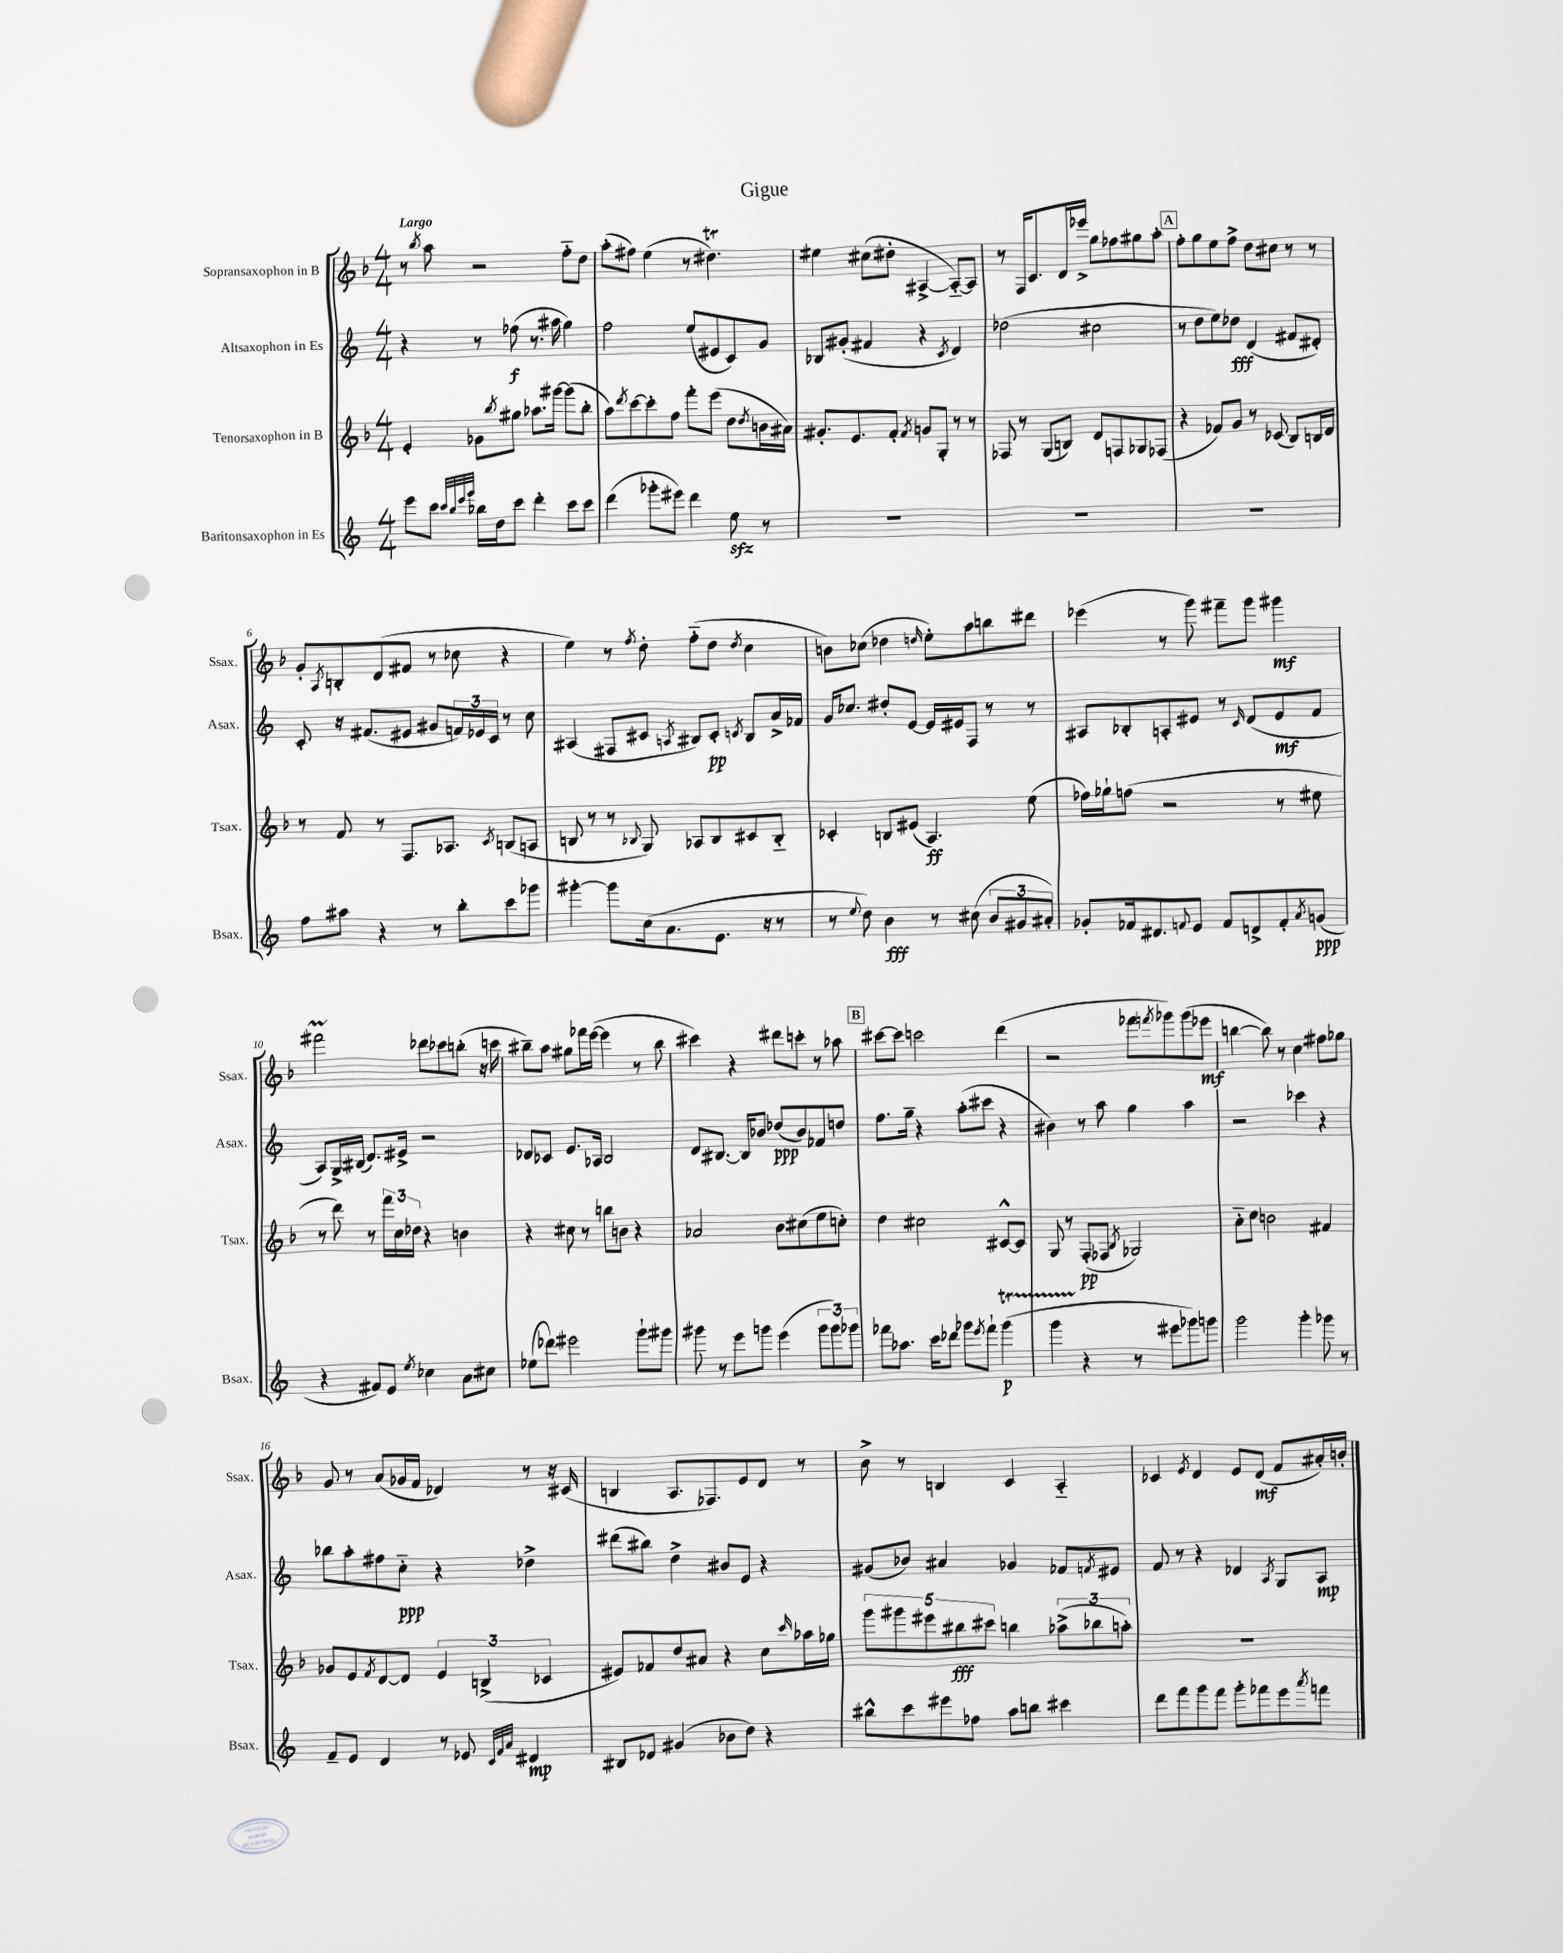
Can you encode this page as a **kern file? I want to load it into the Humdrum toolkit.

**kern	**kern	**kern	**kern
*staff4	*staff3	*staff2	*staff1
*clefG2	*clefG2	*clefG2	*clefG2
*k[]	*k[b-]	*k[]	*k[b-]
*M4/4	*M4/4	*M4/4	*M4/4
8eee	4e'	4r	8r
.	.	.	8qbb-
8ccc	.	.	8aa
32qqccc	.	.	.
32qqbb	.	.	.
32qqeee	.	.	.
32qqggg	.	.	.
16bb-	8g-	8r	2r
16dd	.	.	.
.	8qbb-	.	.
8ccc	8gg#	(8ff-	.
4ddd'	8.aa-	8.r	.
.	[16ggg#	16aa#	.
8ccc	(8ggg#]	4gg)	8ff'~
8ccc	8bb-'	.	8dd
=	=	=	=
(4ddd	8aa)	2ff	(8aa'
.	8qddd	.	.
.	[8ccc	.	8ff#)
8ggg-'	8ccc']	.	(4ee
8eee#)	8ff	.	.
4ddd	8fff'	(8ee	8r
.	(8eee	8e#	4.dd#)
8ee	8dd	8c)	.
.	8qdd	.	.
8r	16b	8g	.
.	16a#)	.	.
=	=	=	=
1r	8.g#'	8B-	4ee#
.	.	(8g#'	.
.	8.e	.	.
.	.	4f#	(8cc#
.	8f'	.	8dd#'
.	8qf	.	.
.	8g	4r	[4A#^
.	8G'	.	.
.	.	8qc	.
.	8r	4d)	8A#'~_)
.	8r	.	8A#]
=	=	=	=
1r	8F-	(2dd-	8r
.	8r	.	16F
.	.	.	8.c
.	(8G	.	.
.	8B)	.	16d
.	.	.	16eee-^
.	8d	2cc#	8gg
.	8F	.	8ff-
.	8G-	.	8gg#
.	(8F-	.	8aa'
=	=	=	=
1r	4r	8r	8ff'
.	.	8dd	8gg
.	8f-)	8ee)	8ee
.	8g	8dd-	8ff^
.	8r	(4d	8dd
.	(8c-	.	8cc#
.	8B-)	8f#	8r
.	16B	8d#')	8r
.	16d	.	.
=	=	=	=
8ff	8r	8c'	8g'
.	.	.	8qA
8aa#	8f	16r	8B'
.	.	(8.f#	.
4r	8r	.	(8d
.	8.F	8e#	8f#
8r	.	8g#	8r
.	8.A-	.	.
8bb'	.	24f)	8cc-
.	.	24e-	.
.	.	24c	.
.	8qc	.	.
8ccc	(8B	8r	4r
8ggg-	8A	8cc	.
=	=	=	=
[4ggg#'	8B	(4A#	4ee)
.	8r	.	.
8ggg#]	8r	8F#	8r
.	8qqB-	.	8qff
(16cc	8G)	8c#	8dd'
8.a	.	.	.
.	.	8qA	.
.	8A-	8B#)	(8ff'~
8.e	8B-	8c#'	8dd
.	.	8qc	8qdd
.	8c#	8B#	4cc
16r	.	.	.
8r	8B-'~	16a^	.
.	.	16f-	.
=	=	=	=
8r	4c-'	16g	8b)
.	.	8.cc-	.
8qqee	.	.	.
8dd)	.	.	(8cc-
4b	8B	8dd#'	4dd-
.	(8e#	[8e	.
.	.	.	16qqdd
8r	4.A)	16e]	8ee')
.	.	16e#	.
(8cc#	.	8F	8aa
12b	.	8r	8bb
12g#	.	.	.
.	(8ee	8r	8ddd#
12a#')	.	.	.
=	=	=	=
8g-'	16ff-)	8A#	(4eee-
.	16gg-`	.	.
16f-	(8ff	8B-'	.
8.d#	.	.	.
.	2r	8A'	8r
8qqf	.	.	.
8e	.	8e#	8ggg)
8f	.	8r	8fff#~
.	.	16qqc	.
8d^	.	(8d	8ggg
8f'	8r	8e#	4ggg#
8qa	.	.	.
(8g	8ee#	8f	.
=	=	=	=
4r	8r	8A)	2fff#
.	8ddd)	16G^	.
.	.	(16B#	.
8f#)	8r	8.d)	.
8e	24fff	.	.
.	24cc	.	.
.	.	16e#^	.
.	24dd-	.	.
8qee	.	.	.
4cc-	4r	2r	8ddd-
.	.	.	8ccc-
8a	4b	.	(8bb'
8cc#	.	.	16r
.	.	.	16ccc
=	=	=	=
(8ee-	4r	8d-	8bb#~)
8ddd-)	.	8c-	8aa
2eee#	8cc#	8.e	8gg#
.	8r	.	16fff-
.	.	16A-	([16eee
.	8bb	2B	4eee]
.	8b	.	.
8ggg`	4r	.	8r
8ggg#	.	.	8bb#
=	=	=	=
8ggg#	2a-	8d	4ccc#)
8r	.	[8.B#	.
8eee	.	.	4r
.	.	16B#]	.
8ggg	.	8b-	.
(4eee	8b-	(8dd-	8ddd#
.	(8cc#	8b-)	8ccc'
12ggg	8ee	8f-	8r
12ggg)	.	.	.
.	8cc')	8dd	8aa-
12ggg-	.	.	.
=	=	=	=
8fff-	4dd	8.ff	[8ccc#
8.aa-	.	.	8ccc#]
.	.	16gg~	.
.	2cc#	4r	2ccc
16ccc	.	.	.
8ddd-	.	.	.
8ggg-	.	(8aa'	.
8qeee	.	.	.
8fff-`	.	8ccc#	.
(4ggg-	[8c#^^	4r	(4ddd
.	8c#]	.	.
=	=	=	=
4ggg	8G	4b#)	2r
.	8r	.	.
4r	(8F'	8r	.
.	8F-	8aa	.
.	8qB-	.	.
8r	2G-)	4gg	8fff-
.	.	.	8qfff
8eee#	.	.	8ggg-)
8ggg-)	.	4aa	(8ggg-
8ggg	.	.	8eee-
=	=	=	=
2ggg	8a'~	2r	[4bb
.	8cc	.	.
.	2b	.	8bb])
.	.	.	8r
4ggg'	.	4ccc-	4cc
8ggg-	4f#	4r	8ff#
8r	.	.	8gg-
=	=	=	=
8f~	8g-	8bb-	8g
8e	8e	8aa'	8r
.	8qf	.	.
4d	[8d	8ff#	(8a
.	8d]	8cc'~	16g-
.	.	.	16f
8r	6e	4r	4d-)
8e-	.	.	.
.	(6B^	.	.
32qqc	.	.	.
32qqf	.	.	.
32qqa	.	.	.
4d#	.	4dd-^	8r
.	6c-	.	.
.	.	.	16r
.	.	.	(16c#
=	=	=	=
8B#	8e#)	(8ddd#	4B
8d-	8f-	8bb#)	.
(4g#	8dd	4dd^	8.A
.	8a#	.	.
.	.	.	8.F-)
8b-	4r	8b#	.
8dd)	.	8e	8e
4r	8cc	4r	8d
.	16qqccc	.	.
.	16aa-	.	8r
.	16gg-	.	.
=	=	=	=
8bb#^^	10ggg	(8g#	8b-^
.	10ggg#	.	.
8ccc	.	8b-)	8r
.	10eee#	.	.
8eee#	.	4a#	4B
.	10bb#	.	.
8ff-	.	.	.
.	10ccc#	.	.
8aa	4bb	4g-	4c
8bb	.	.	.
4ccc#	(12aa-^	8f-	4A'~
.	12bb-	.	.
.	.	8qf	.
.	.	8e#	.
.	12aa')	.	.
=	=	=	=
8ddd	1r	8f	4c-
8fff	.	8r	.
.	.	.	8qe
8ggg	.	4r	4d
8fff	.	.	.
8ggg'	.	4d-	8e
8fff-	.	.	(8d
.	.	8qA	.
8eee	.	8G	8f
8qaaa	.	.	.
8fff	.	8A	16a#')
.	.	.	16b'
==	==	==	==
*-	*-	*-	*-
